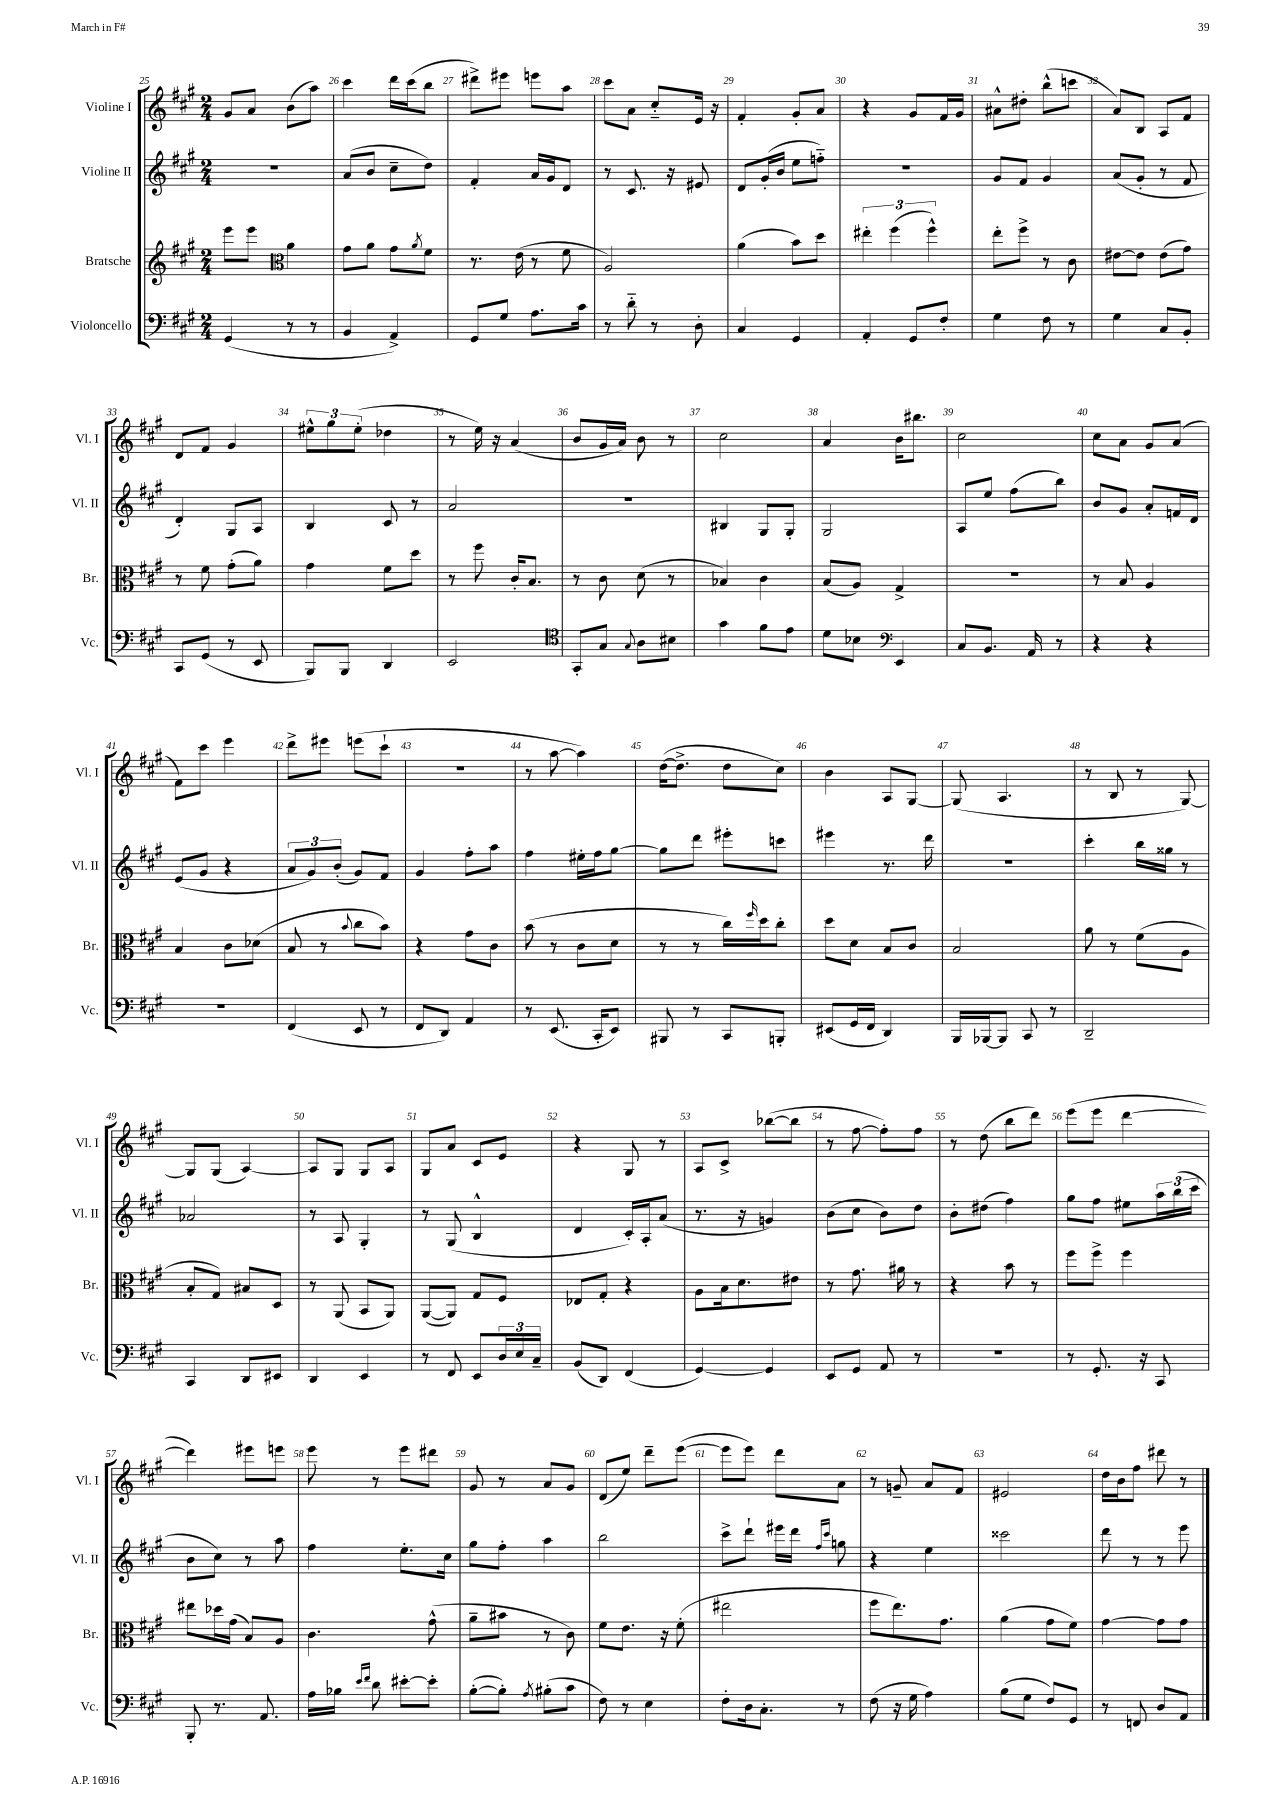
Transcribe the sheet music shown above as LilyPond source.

<<
\new StaffGroup <<
\new Staff = "s0" \with { instrumentName = "Violine I" shortInstrumentName = "Vl. I" } {
    \clef treble \key a \major \numericTimeSignature \time 2/4
    gis'8 a'8 b'8( a''8) |
    cis'''4 d'''16 cis'''16( b''8 |
    dis'''8->) eis'''8 e'''8 a''8 |
    cis'''8 a'8 cis''8-_ e'16 r16 |
    fis'4-. gis'8-. a'8 |
    r4 gis'8 fis'16 gis'16 |
    ais'8-^ dis''8-. b''8-^( c'''8 |
    a'8) b8 a8 fis'8 |
    d'8 fis'8 gis'4 |
    \tuplet 3/2 { eis''8-^ gis''8 eis''8-.( } des''4 |
    r8 e''16) r16 a'4( |
    b'8 gis'16 a'16) b'8 r8 |
    cis''2 |
    a'4 b'16 bis''8. |
    cis''2 |
    cis''8 a'8 gis'8 a'8( |
    fis'8) cis'''8 e'''4 |
    d'''8-> eis'''8 e'''8( cis'''8-! |
    r2 |
    r8 a''8~ a''4) |
    d''16~( d''8.-> d''8 cis''8) |
    b'4 a8 gis8~ |
    gis8( a4. |
    r8 b8 r8 gis8~) |
    gis8 gis8( a4~) |
    a8 gis8 gis8 a8 |
    gis8 a'8 cis'8 e'8 |
    r4 gis8 r8 |
    a8 cis'8-> bes''8~( bes''8 |
    r8 fis''8~ fis''8-.) fis''8 |
    r8 d''8( b''8 d'''8) |
    e'''8( e'''8 d'''4~ |
    d'''4) eis'''8 e'''8 |
    e'''8 r8 e'''8 dis'''8 |
    gis'8 r8 a'8 gis'8 |
    d'8( e''8) d'''8-- e'''8~( |
    e'''8 e'''8) d'''8 a'8 |
    r8 g'8-- a'8 fis'8 |
    eis'2 |
    d''16 b'16 fis''8 dis'''8 r8 \bar "|." |
}
\new Staff = "s1" \with { instrumentName = "Violine II" shortInstrumentName = "Vl. II" } {
    \clef treble \key a \major \numericTimeSignature \time 2/4
    R2 |
    a'8( b'8 cis''8-- d''8) |
    fis'4-. a'16 gis'16 d'8 |
    r8 cis'8. r16 eis'8 |
    d'8 gis'16-.( b'16 e''8 f''8-_) |
    R2 |
    gis'8 fis'8 gis'4 |
    a'8( gis'8-. r8 fis'8 |
    d'4-.) gis8 a8 |
    b4 cis'8 r8 |
    a'2 |
    r2 |
    bis4 gis8 gis8-. |
    gis2 |
    a8 e''8 fis''8( b''8) |
    b'8 gis'8 a'8-. f'16 d'16 |
    e'8( gis'8 r4 |
    \tuplet 3/2 { a'8 gis'8) b'8-.( } gis'8) fis'8 |
    gis'4 fis''8-. a''8 |
    fis''4 eis''16-. fis''16 gis''8~ |
    gis''8 d'''8 eis'''8-. c'''8 |
    eis'''4 r8. d'''16 |
    r2 |
    cis'''4-. b''16 gisis''16 r8 |
    aes'2 |
    r8 a8 gis4-. |
    r8 gis8( b4-^ |
    d'4 cis'16-.) a16-. a'8( |
    r8. r16 g'4) |
    b'8( cis''8 b'8) d''8 |
    b'8-. dis''8( fis''4) |
    gis''8 fis''8 eis''8 \tuplet 3/2 { a''16 b''16( cis'''16 } |
    b'8 cis''8) r8 a''8 |
    fis''4 e''8.-. cis''16 |
    gis''8 fis''8-. a''4 |
    b''2 |
    cis'''8-> d'''8-! eis'''16 d'''16 \grace { fis''16 cis'''16 } g''8 |
    r4 e''4 |
    cisis'''2 |
    d'''8 r8 r8 e'''8 \bar "|." |
}
\new Staff = "s2" \with { instrumentName = "Bratsche" shortInstrumentName = "Br." } {
    \clef treble \key a \major \numericTimeSignature \time 2/4
    e'''8 e'''8 \clef alto a'4 |
    gis'8 a'8 gis'8 \acciaccatura { a'8 } fis'8 |
    r8. e'16( r8 fis'8 |
    a2) |
    a'4( b'8) d''8 |
    \tuplet 3/2 { eis''4-. fis''4( fis''4-^) } |
    e''8-. fis''8-> r8 cis'8 |
    eis'8~ eis'8 eis'8( gis'8) |
    r8 fis'8 gis'8-.( a'8) |
    gis'4 fis'8 d''8 |
    r8 fis''8 cis'16-. b8. |
    r8 cis'8 d'8( r8 |
    bes4) cis'4 |
    b8( a8) gis4-> |
    R2 |
    r8 b8 a4 |
    b4 cis'8 des'8( |
    b8 r8 \appoggiatura { b'8 } cis''8 b'8) |
    r4 gis'8 cis'8 |
    b'8( r8 cis'8 d'8 |
    r8 r8 cis''16) \grace { fis''16 } d''16 cis''8-. |
    d''8 d'8 b8 cis'8 |
    b2 |
    a'8 r8 fis'8( a8 |
    b8-. gis8) bis8 d8 |
    r8 a,8( b,8 a,8) |
    a,8~( a,8) gis8 fis8 |
    ees8 gis8-. r4 |
    a8 b16 d'8. eis'8 |
    r8 gis'8. ais'16 r8 |
    r4 b'8 r8 |
    fis''8 fis''8-> fis''4 |
    eis''8 des''16 gis'16( b8) a8 |
    cis'4. gis'8-^( |
    a'8-- bis'8 r8 cis'8) |
    fis'8 e'8. r16 fis'8-.( |
    eis''2 |
    fis''8 e''8.) gis'8. |
    a'4( gis'8 fis'8) |
    gis'4~ gis'8 gis'8 \bar "|." |
}
\new Staff = "s3" \with { instrumentName = "Violoncello" shortInstrumentName = "Vc." } {
    \clef bass \key a \major \numericTimeSignature \time 2/4
    gis,4( r8 r8 |
    b,4 a,4->) |
    gis,8 gis8 a8. cis'16 |
    r8 d'8-_ r8 d8-. |
    cis4 gis,4 |
    a,4-. gis,8 fis8-. |
    gis4 fis8 r8 |
    gis4 cis8 b,8-. |
    cis,8 gis,8( r8 e,8 |
    b,,8) b,,8 d,4 |
    e,2 |
    \clef tenor gis,8-. gis8 \appoggiatura { gis8 } a8 bis8 |
    gis'4 fis'8 e'8 |
    d'8 bes8 \clef bass e,4 |
    cis8 b,8. a,16 r8 |
    r4 r4 |
    R2 |
    fis,4( e,8 r8 |
    fis,8 d,8) a,4 |
    r8 e,8.( cis,16-. e,8) |
    bis,,8 r8 cis,8 b,,8-. |
    eis,8( gis,16 fis,16 d,4) |
    b,,16 bes,,16~ bes,,8 cis,8 r8 |
    d,2-- |
    cis,4 d,8 eis,8 |
    d,4 e,4 |
    r8 fis,8 e,8 \tuplet 3/2 { d16 e16 cis16-- } |
    b,8( d,8) fis,4( |
    gis,4~) gis,4 |
    e,8 gis,8 a,8 r8 |
    R2 |
    r8 gis,8.-. r16 cis,8 |
    b,,8-. r8. a,8. |
    a16 bes16 \grace { e'16 fis'16 } d'8 eis'8~-. eis'8-. |
    b8~-.( b8-.) \acciaccatura { a8 } bis8-.( cis'8 |
    fis8) r8 e4 |
    fis8-. d16 cis8.-. r8 |
    fis8( r16 gis16 a4) |
    b8( gis8 fis8) gis,8 |
    r8 f,8 d8 a,8 \bar "|." |
}
>>
>>
\layout { \context { \Score currentBarNumber = #25 \override BarNumber.break-visibility = ##(#f #t #t) barNumberVisibility = #all-bar-numbers-visible } }
